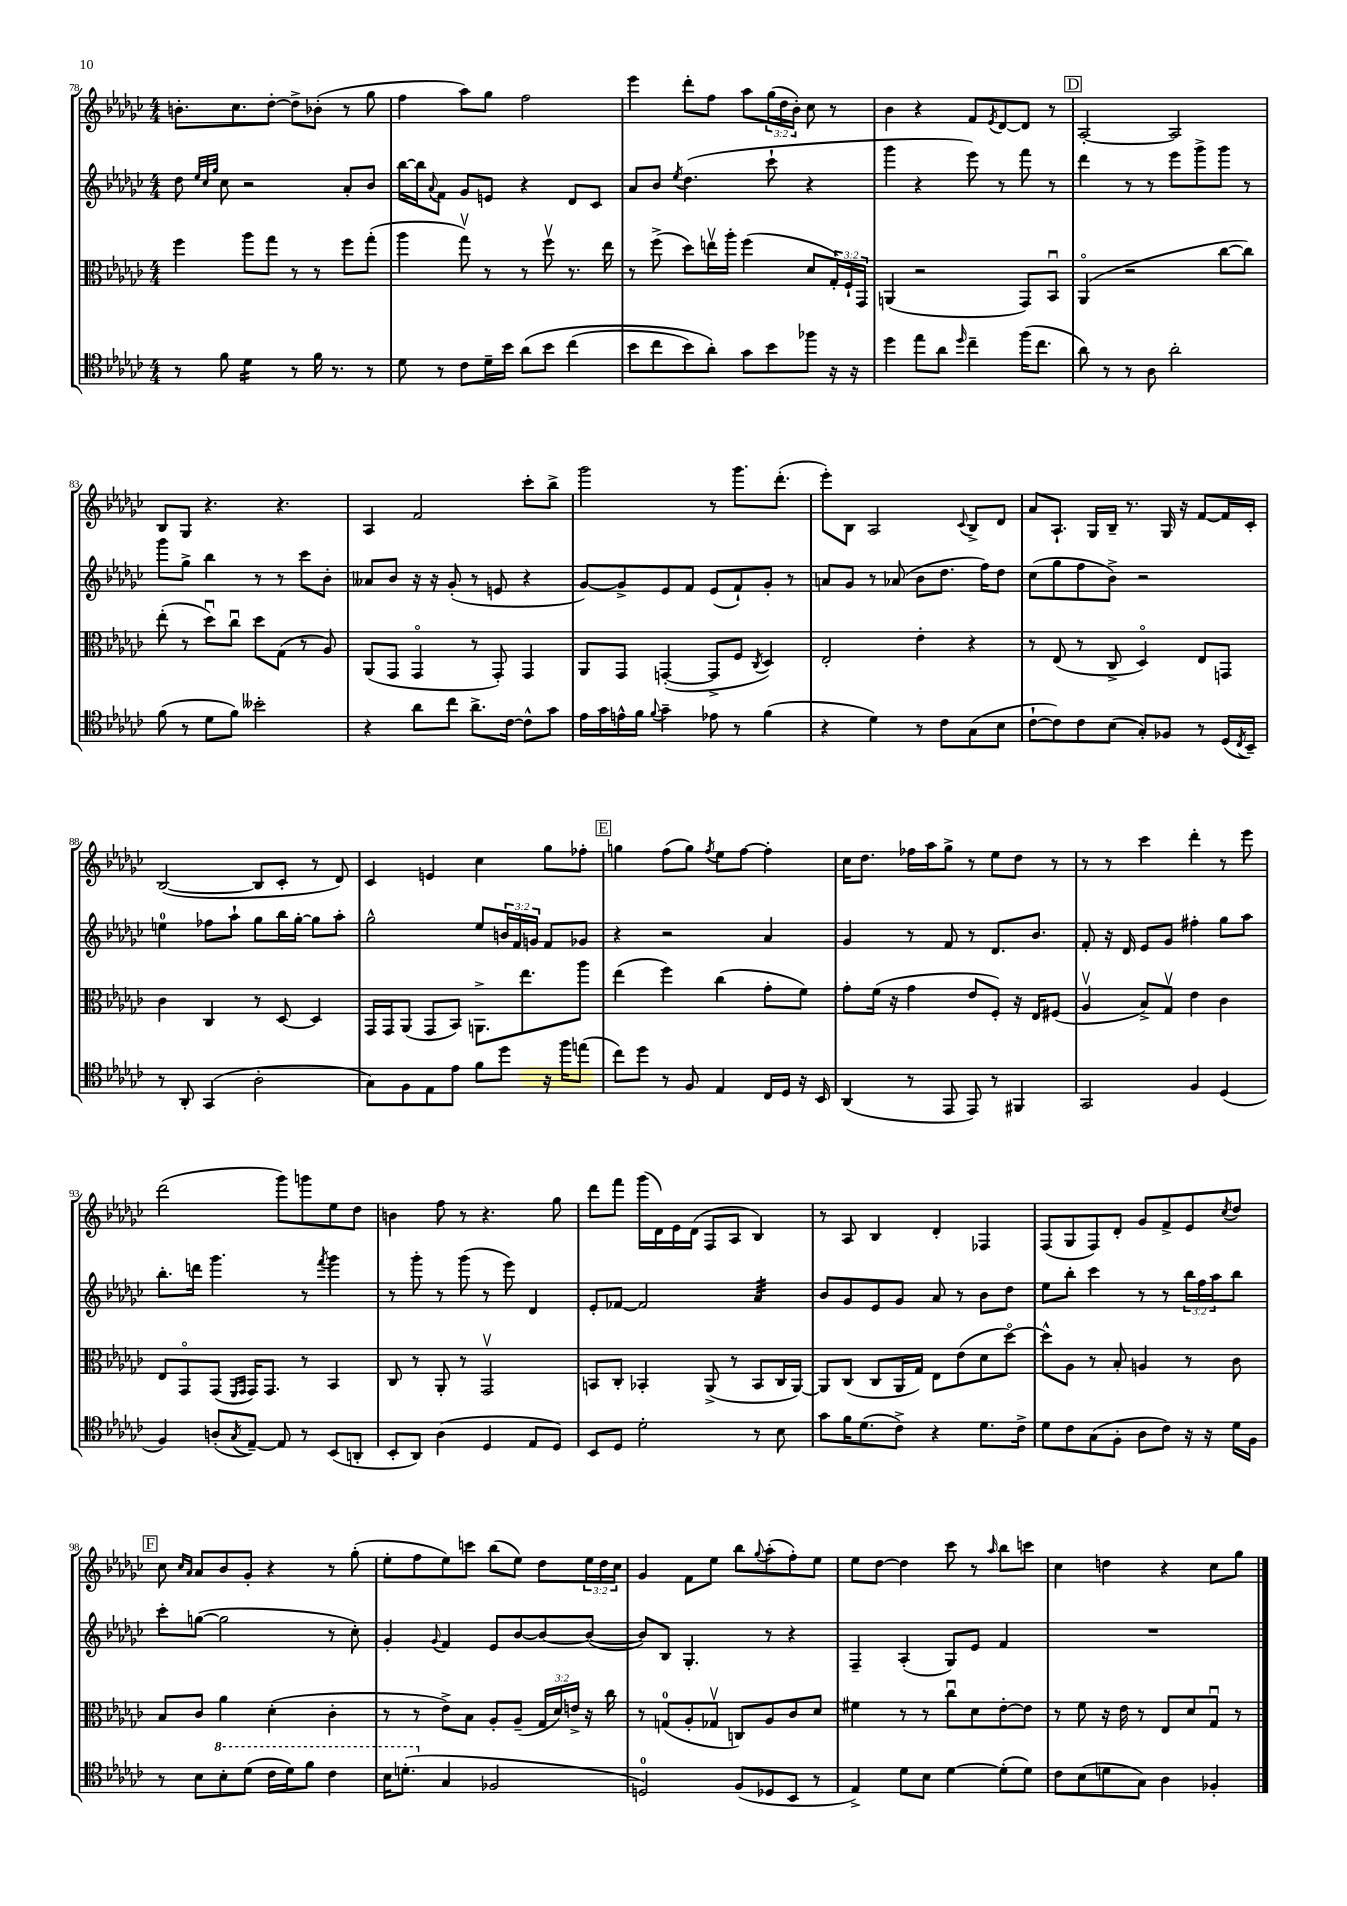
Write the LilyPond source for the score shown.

<<
\new StaffGroup <<
\new Staff = "s0" {
    \clef treble \key ges \major \numericTimeSignature \time 4/4 \override Staff.TupletNumber.text = #tuplet-number::calc-fraction-text
    b'8.-. ces''8. des''8~-. des''8-> bes'8-.( r8 ges''8 |
    f''4 aes''8) ges''8 f''2 |
    ees'''4 des'''8-. f''8 aes''8 \tuplet 3/2 { ges''16( des''16 bes'16-.) } ces''8 r8 |
    bes'4 r4 f'8 \acciaccatura { ees'8 } des'8~ des'8 r8 |
    \mark \markup { \box "D" } aes2~-. aes2 |
    bes8 ges8 r4. r4. |
    aes4 f'2 ces'''8-. bes''8-> |
    ges'''2 r8 ges'''8. des'''8.-.( |
    ees'''8-.) bes8 aes2 \appoggiatura { ces'8 } bes8-> des'8 |
    aes'8 aes8.-! ges16 bes16-- r8. ges16 r16 f'8~ f'16 ces'16-. |
    bes2~( bes8 ces'8-. r8 des'8) |
    ces'4 e'4 ces''4 ges''8 fes''8-. |
    \mark \markup { \box "E" } g''4 f''8( g''8) \acciaccatura { f''8 } ees''8 f''8~ f''4-. |
    ces''16 des''8. fes''16 aes''16 ges''8-> r8 ees''8 des''8 r8 |
    r8 r8 ces'''4 des'''4-. r8 ees'''8 |
    des'''2( ges'''8) g'''8 ees''8 des''8 |
    b'4 f''8 r8 r4. ges''8 |
    des'''8 f'''8 ges'''16( des'16) ees'16 des'16( f8 aes8 bes4) |
    r8 aes8 bes4 des'4-. fes4 |
    f8( ges8 f8) des'8-. ges'8 f'8-> ees'8 \acciaccatura { ces''8 } des''8 |
    \mark \markup { \box "F" } ces''8 \grace { ces''16 aes'16 } aes'8 bes'8 ges'8-. r4 r8 ges''8-.( |
    ees''8-. f''8 ees''8) c'''8 bes''8( ees''8) des''8 \tuplet 3/2 { ees''16 des''16 ces''16 } |
    ges'4 f'8 ees''8 bes''8 \appoggiatura { ges''8 } aes''8-.( f''8-.) ees''8 |
    ees''8 des''8~ des''4 ces'''8 r8 \grace { aes''16 } bes''8 c'''8 |
    ces''4 d''4 r4 ces''8 ges''8 \bar "|." |
}
\new Staff = "s1" {
    \clef treble \key ges \major \numericTimeSignature \time 4/4 \override Staff.TupletNumber.text = #tuplet-number::calc-fraction-text
    des''8 \grace { ees''32 ces''32 ges''32 } ces''8 r2 aes'8-. bes'8 |
    bes''16~ bes''16 \appoggiatura { aes'8 } f'8 ges'8 e'8 r4 des'8 ces'8 |
    aes'8 bes'8 \acciaccatura { ees''8 } des''4.( ces'''8-! r4 |
    ges'''4 r4 ees'''8) r8 f'''8 r8 |
    \mark \markup { \box "D" } des'''4 r8 r8 ees'''8 ges'''8-> ges'''8 r8 |
    ges'''8 ges''8-> bes''4 r8 r8 ces'''8 bes'8-. |
    aeses'8 bes'8 r16 r16 ges'8-.( r8 e'8 r4 |
    ges'8~) ges'8-> ees'8 f'8 ees'8( f'8-!) ges'8-. r8 |
    a'8 ges'8 r8 aes'8( bes'8 des''8. f''16) des''8 |
    ces''8( ges''8 f''8 bes'8->) r2 |
    e''4-0 fes''8 aes''8-! ges''8 bes''16 ges''16~-. ges''8 aes''8-. |
    ges''2-^ ees''8 \tuplet 3/2 { b'16 f'16 g'16 } f'8 ges'8 |
    \mark \markup { \box "E" } r4 r2 aes'4 |
    ges'4 r8 f'8 r8 des'8. bes'8. |
    f'8-. r16 des'16 ees'8 ges'8 fis''4-. ges''8 aes''8 |
    bes''8.-. d'''16 ges'''4. r8 \acciaccatura { f'''8 } ges'''4 |
    r8 ges'''8-. r8 ges'''8( r8 ees'''8) des'4 |
    ees'8-. fes'8~ fes'2 aes'4:32 |
    bes'8 ges'8 ees'8 ges'8 aes'8 r8 bes'8 des''8 |
    ees''8 bes''8-. ces'''4 r8 r8 \tuplet 3/2 { bes''16 f''16 aes''16 } bes''8 |
    \mark \markup { \box "F" } ces'''8-. g''8~( g''2 r8 ces''8-.) |
    ges'4-. \appoggiatura { ges'8 } f'4 ees'8 bes'8~ bes'8~ bes'8~( |
    bes'8) bes8 ges4.-. r8 r4 |
    f4-- aes4-.( ges8) ees'8 f'4 |
    R1 \bar "|." |
}
\new Staff = "s2" {
    \clef alto \key ges \major \numericTimeSignature \time 4/4 \override Staff.TupletNumber.text = #tuplet-number::calc-fraction-text
    f''4 aes''8 ges''8 r8 r8 f''8 ges''8-.( |
    aes''4 ges''8\upbow) r8 r8 f''8\upbow r8. ees''16 |
    r8 f''8->( des''8) e''16\upbow aes''16-. f''4( des'8 \tuplet 3/2 { ges16-.) f16-! ges,16 } |
    a,4( r2 ges,8) bes,8\downbow |
    \mark \markup { \box "D" } aes,4\flageolet( r2 ces''8~ ces''8) |
    ees''8-.( r8 des''8\downbow) ces''8\downbow des''8 ges8( r8 aes8) |
    aes,8( ges,8 ges,4\flageolet r8 ges,8-.) ges,4 |
    aes,8 ges,8 g,4~-.( g,8-> f8 \acciaccatura { ces8 } des4) |
    ees2-. ees'4-. r4 |
    r8 ees8( r8 ces8-> des4\flageolet) ees8 g,8 |
    ces'4 ces4 r8 des8~ des4 |
    ges,16 ges,16 aes,8( ges,8 bes,8) a,8.-> ees''8. aes''8 |
    \mark \markup { \box "E" } ees''4( f''4) ces''4( ges'8-. f'8) |
    ges'8-. f'16( r16 ges'4 ees'8 f8-.) r16 ees16 fis8( |
    aes4\upbow bes8->) ges8\upbow ees'4 ces'4 |
    ees8 ges,8\flageolet ges,8( \grace { f,16 ges,16 } ges,16) ges,8. r8 bes,4 |
    ces8 r8 aes,8-. r8 ges,2\upbow |
    b,8 ces8-. bes,4-. aes,8->( r8 bes,8 ces16 aes,16~) |
    aes,8 ces8( ces8 aes,16 ges16) ees8 ees'8( des'8 des''8~\flageolet) |
    des''8-^ aes8 r8 bes8-. a4 r8 ces'8 |
    \mark \markup { \box "F" } bes8 ces'8 aes'4 des'4-.( ces'4-. |
    r8 r8 ees'8->) bes8 aes8-. aes8--( \tuplet 3/2 { ges16 des'16) e'16-> } r16 ces''16 |
    r8 g8-0( aes8-. ges8\upbow c8) aes8 ces'8 des'8 |
    fis'4 r8 r8 ces''8\downbow des'8 ees'8~-. ees'8 |
    r8 f'8 r16 ees'16 r8 ees8 des'8 ges8\downbow r8 \bar "|." |
}
\new Staff = "s3" {
    \clef tenor \key ges \major \numericTimeSignature \time 4/4
    r8 f'8 des'4:16 r8 f'16 r8. r8 |
    des'8 r8 ces'8 des'16-- bes'16 aes'8\( bes'8 ces''4( |
    bes'8 ces''8 bes'8) aes'8-.\) ges'8 bes'8 fes''8 r16 r16 |
    des''4 ees''8 aes'8 \grace { des''16 } ces''4-- f''16( ces''8. |
    \mark \markup { \box "D" } aes'8) r8 r8 aes8 aes'2-. |
    f'8( r8 des'8 f'8) beses'2-. |
    r4 aes'8 ces''8 aes'8.-> ces'16~ ces'8-^ ges'8 |
    ees'16 ges'16 e'16-^ f'16 \appoggiatura { f'8 } ges'4-- ees'8 r8 f'4( |
    r4 des'4) r8 ces'8 ges8( bes8 |
    ces'8~-! ces'8) ces'8 bes8( ges8-.) fes8 r8 des16( \acciaccatura { ces8 } bes,16--) |
    r8 aes,8-. ges,4( aes2-. |
    ges8) f8 ees8 ees'8 f'8 des''8 r16 f''16 e''8( |
    \mark \markup { \box "E" } ces''8) des''8 r8 f8 ees4 ces16 des16 r16 bes,16 |
    aes,4( r8 ees,8 ees,8) r8 fis,4 |
    ges,2 f4 des4( |
    f4) a8-.( \acciaccatura { ges8 } ees8~--) ees8 r8 bes,8( a,8-. |
    bes,8-. aes,8) aes4( des4 ees8 des8) |
    bes,8 des8 des'2-. r8 bes8 |
    ges'8 f'16 des'8.( ces'8->) r4 des'8. ces'16-> |
    des'8 ces'8 ges8( f8-. aes8 ces'8) r16 r16 des'16 f16 |
    \mark \markup { \box "F" } r8 bes8 \ottava #1 bes'8-. des''8( ces''16 des''16) f''8 ces''4 |
    bes'16 d''8.-.( \ottava #0 ges4 fes2 |
    d2-0) f8( des8 bes,8 r8 |
    ees4->) des'8 bes8 des'4~ des'8-.( des'8) |
    ces'8 bes8( d'8 ges8) aes4 fes4-. \bar "|." |
}
>>
>>
\layout { \context { \Score currentBarNumber = #78 } }
